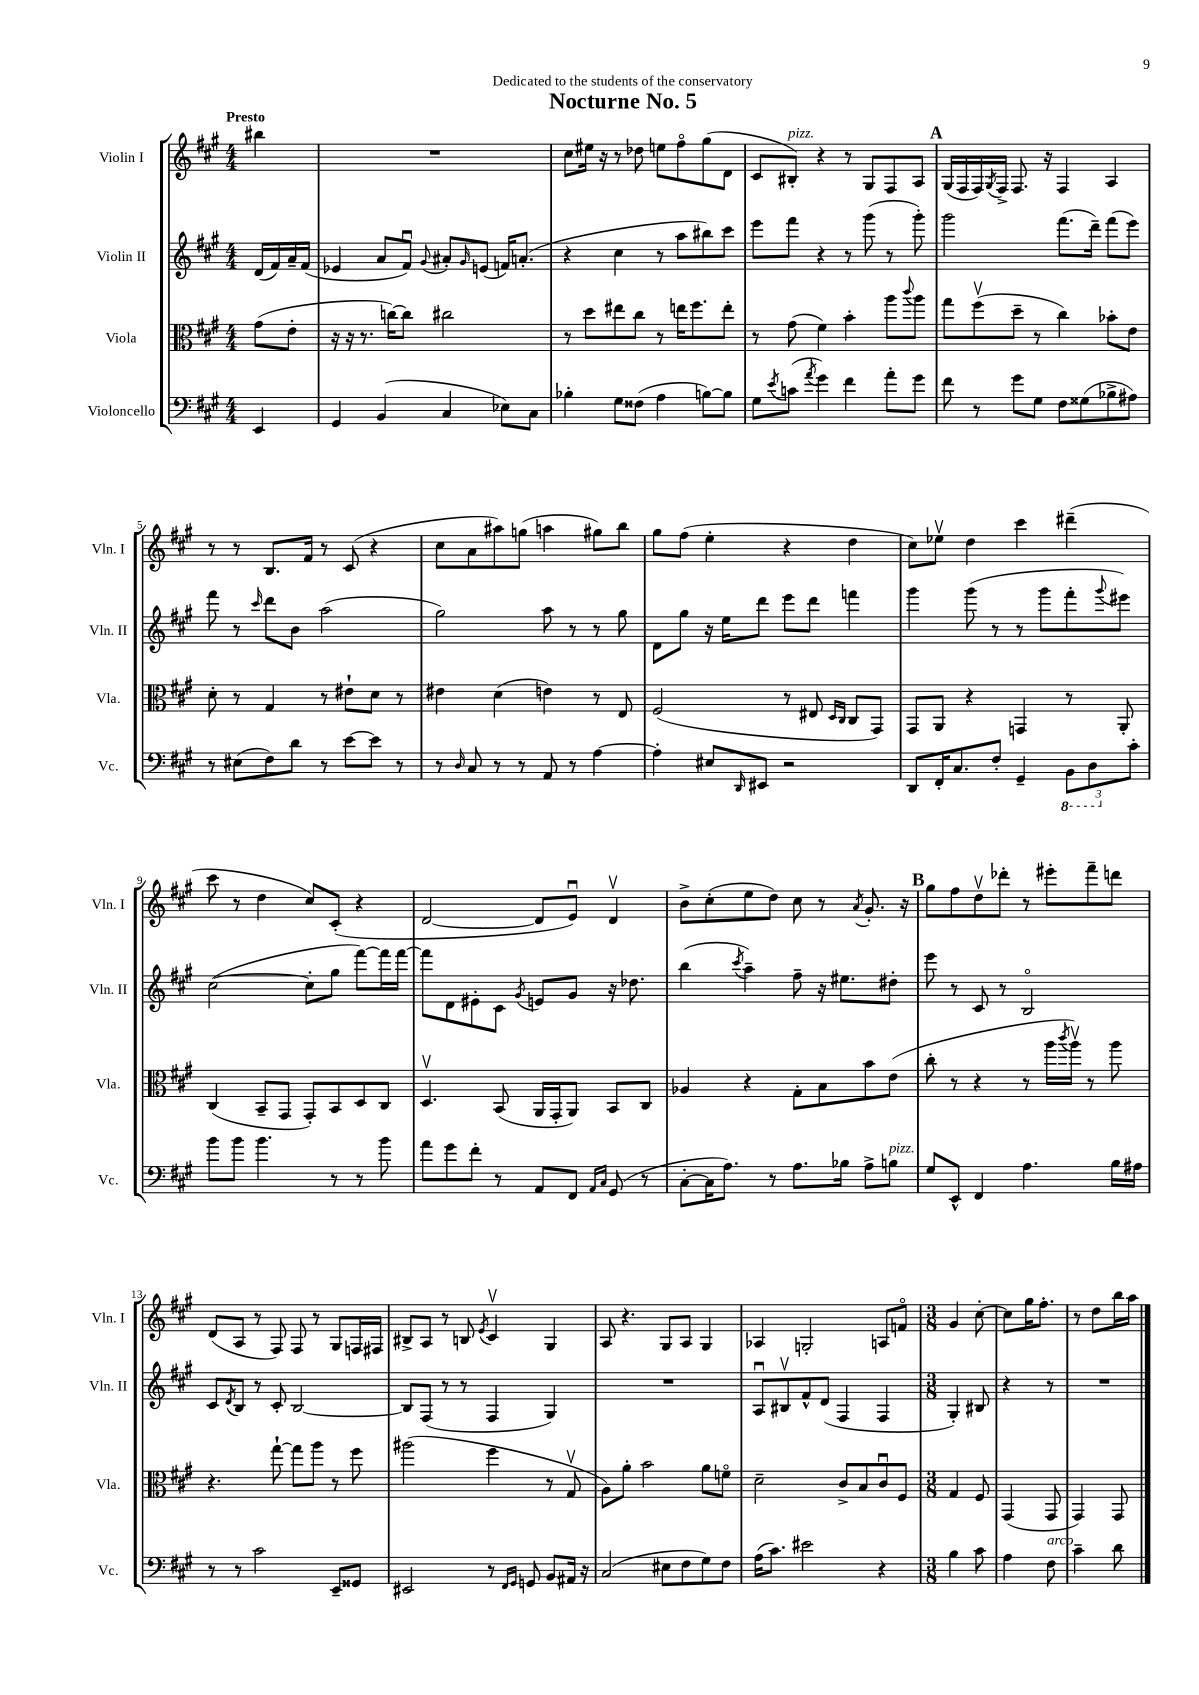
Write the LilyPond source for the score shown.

\header { title = "Nocturne No. 5" dedication = "Dedicated to the students of the conservatory" }
<<
\new StaffGroup <<
\new Staff = "s0" \with { instrumentName = "Violin I" shortInstrumentName = "Vln. I" } {
    \clef treble \key a \major \numericTimeSignature \time 4/4 \partial 4 \tempo "Presto"
    bis''4 |
    R1 |
    cis''8 eis''16 r16 r8 des''8 e''8 fis''8\flageolet gis''8( d'8 |
    cis'8 bis8-.^\markup { \italic "pizz." }) r4 r8 gis8 fis8 a8 |
    \mark \markup { \bold "A" } gis16( fis16 fis16) \acciaccatura { gis8 } fis16-> fis8. r16 fis4 a4 |
    r8 r8 b8. fis'16 r8 cis'8( r4 |
    cis''8 a'8 ais''8) g''8( a''4 gis''8) b''8 |
    gis''8 fis''8( e''4-. r4 d''4 |
    cis''8) ees''8\upbow d''4 cis'''4 dis'''4--( |
    cis'''8 r8 d''4 cis''8) cis'8-.( r4 |
    d'2~ d'8 e'8\downbow) d'4\upbow |
    b'8-> cis''8-.( e''8 d''8) cis''8 r8 \acciaccatura { a'8 } gis'8.-. r16 |
    \mark \markup { \bold "B" } gis''8 fis''8 d''8\upbow des'''8-. r8 eis'''8-. fis'''8-- d'''8 |
    d'8( a8 r8 fis8) fis8 r8 gis8 f16 fis16 |
    bis8-> a8 r8 b8 \acciaccatura { e'8 } cis'4\upbow gis4 |
    a8 r4. gis8 a8 gis4 |
    aes4 g2-. a8 f'8\flageolet |
    \numericTimeSignature \time 3/8 gis'4 cis''8~-. |
    cis''8 gis''16 fis''8.-. |
    r8 d''8 b''16 a''16 \bar "|." |
}
\new Staff = "s1" \with { instrumentName = "Violin II" shortInstrumentName = "Vln. II" } {
    \clef treble \key a \major \numericTimeSignature \time 4/4 \partial 4
    d'16( fis'16) a'16-- fis'16( |
    ees'4 a'8 fis'8\downbow) \appoggiatura { gis'8 } ais'8-. \grace { gis'16 } e'8( f'16) a'8.-.( |
    r4 cis''4 r8 a''8 bis''8) cis'''8 |
    e'''8 fis'''8 r4 r8 gis'''8( r8 gis'''8-.) |
    \mark \markup { \bold "A" } gis'''2 fis'''8.( d'''16--) fis'''8( e'''8) |
    fis'''8 r8 \grace { cis'''16 } d'''8 b'8 a''2( |
    gis''2) a''8 r8 r8 gis''8 |
    d'8 gis''8 r16 e''16 d'''8 e'''8 d'''8 f'''4 |
    gis'''4 gis'''8( r8 r8 gis'''8 fis'''8-. \appoggiatura { gis'''8 } eis'''8) |
    cis''2~( cis''8-. gis''8 fis'''8~) fis'''16 fis'''16~ |
    fis'''8 d'8 eis'8-. cis'8 \acciaccatura { gis'8 } e'8 gis'8 r16 des''8. |
    b''4( \acciaccatura { cis'''8 } a''4--) fis''8-- r16 eis''8. dis''8-. |
    \mark \markup { \bold "B" } e'''8 r8 cis'8 r8 b2\flageolet |
    cis'8 \acciaccatura { d'8 } b8 r8 cis'8-. b2~ |
    b8 fis8( r8 r8 fis4 gis4) |
    R1 |
    a8\downbow bis8\upbow fis'8-^ d'8( fis4 fis4 |
    \numericTimeSignature \time 3/8 gis4-.) bis8 |
    r4 r8 |
    R4. \bar "|." |
}
\new Staff = "s2" \with { instrumentName = "Viola" shortInstrumentName = "Vla." } {
    \clef alto \key a \major \numericTimeSignature \time 4/4 \partial 4
    gis'8( e'8-. |
    r16 r16 r8. c''16~) c''8 cis''2 |
    r8 d''8 eis''8 cis''8 r8 e''16 fis''8. e''8-. |
    r8 gis'8( fis'4) b'4-. a''8 \appoggiatura { cis'''8 } a''8 |
    \mark \markup { \bold "A" } gis''8 fis''8\upbow( d''8-- r8 cis''4) bes'8-. e'8 |
    d'8-. r8 gis4 r8 eis'8-! d'8 r8 |
    eis'4 d'4( e'4) r8 e8 |
    fis2( r8 eis8 \grace { d16 cis16 } cis8 gis,8) |
    gis,8 a,8 r4 g,4 r8 a,8-. |
    cis4( b,8-- gis,8 gis,8-.) b,8 d8 cis8 |
    d4.\upbow b,8( a,16 gis,16-. a,8) b,8 cis8 |
    aes4 r4 gis8-. b8 b'8 e'8( |
    \mark \markup { \bold "B" } cis''8-. r8 r4 r8 a''16 \acciaccatura { cis'''8 } a''16\upbow) r8 a''8 |
    r4. gis''8~-! gis''8 a''8 r8 fis''8 |
    ais''2( fis''4 r8 gis8\upbow |
    a8) a'8-. b'2 a'8 f'8\flageolet |
    d'2-- cis'8-> b8 cis'8\downbow fis8 |
    \numericTimeSignature \time 3/8 gis4 fis8 |
    gis,4( gis,8 |
    gis,4) gis,8 \bar "|." |
}
\new Staff = "s3" \with { instrumentName = "Violoncello" shortInstrumentName = "Vc." } {
    \clef bass \key a \major \numericTimeSignature \time 4/4 \partial 4
    e,4 |
    gis,4 b,4( cis4 ees8) cis8 |
    bes4-. gis8 fisis8( a4 b8~) b8 |
    gis8 \acciaccatura { e'8 } c'8( \acciaccatura { a'8 } gis'4) fis'4 a'8-. gis'8 |
    \mark \markup { \bold "A" } fis'8 r8 gis'8 gis8 fis8 gisis8( bes8-> ais8) |
    r8 eis8( fis8) d'8 r8 e'8~ e'8 r8 |
    r8 \grace { d16 } cis8 r8 r8 a,8 r8 a4~ |
    a4-. eis8 \grace { d,16 } eis,8 r2 |
    d,8 fis,16-. cis8. fis8-. gis,4-- \tuplet 3/2 { \ottava #-1 b,,8 d,8 \ottava #0 cis'8-. } |
    b'8 b'8 b'4. r8 r8 b'8 |
    a'8 gis'8 fis'8-. r8 a,8 fis,8 \grace { a,16 cis16 } gis,8( r8 |
    cis8~-. cis16 a8.) r8 a8. bes16 a8-> b8^\markup { \italic "pizz." } |
    \mark \markup { \bold "B" } gis8 e,8-^ fis,4 a4. b16 ais16 |
    r8 r8 cis'2 e,8-- gisis,8 |
    eis,2 r8 \grace { fis,16 gis,16 } g,8 b,8 ais,16 r16 |
    cis2( eis8 fis8 gis8) fis8 |
    a16( cis'8.) eis'2 r4 |
    \numericTimeSignature \time 3/8 b4 cis'8 |
    a4 fis8^\markup { \italic "arco" } |
    cis'4-- d'8 \bar "|." |
}
>>
>>
